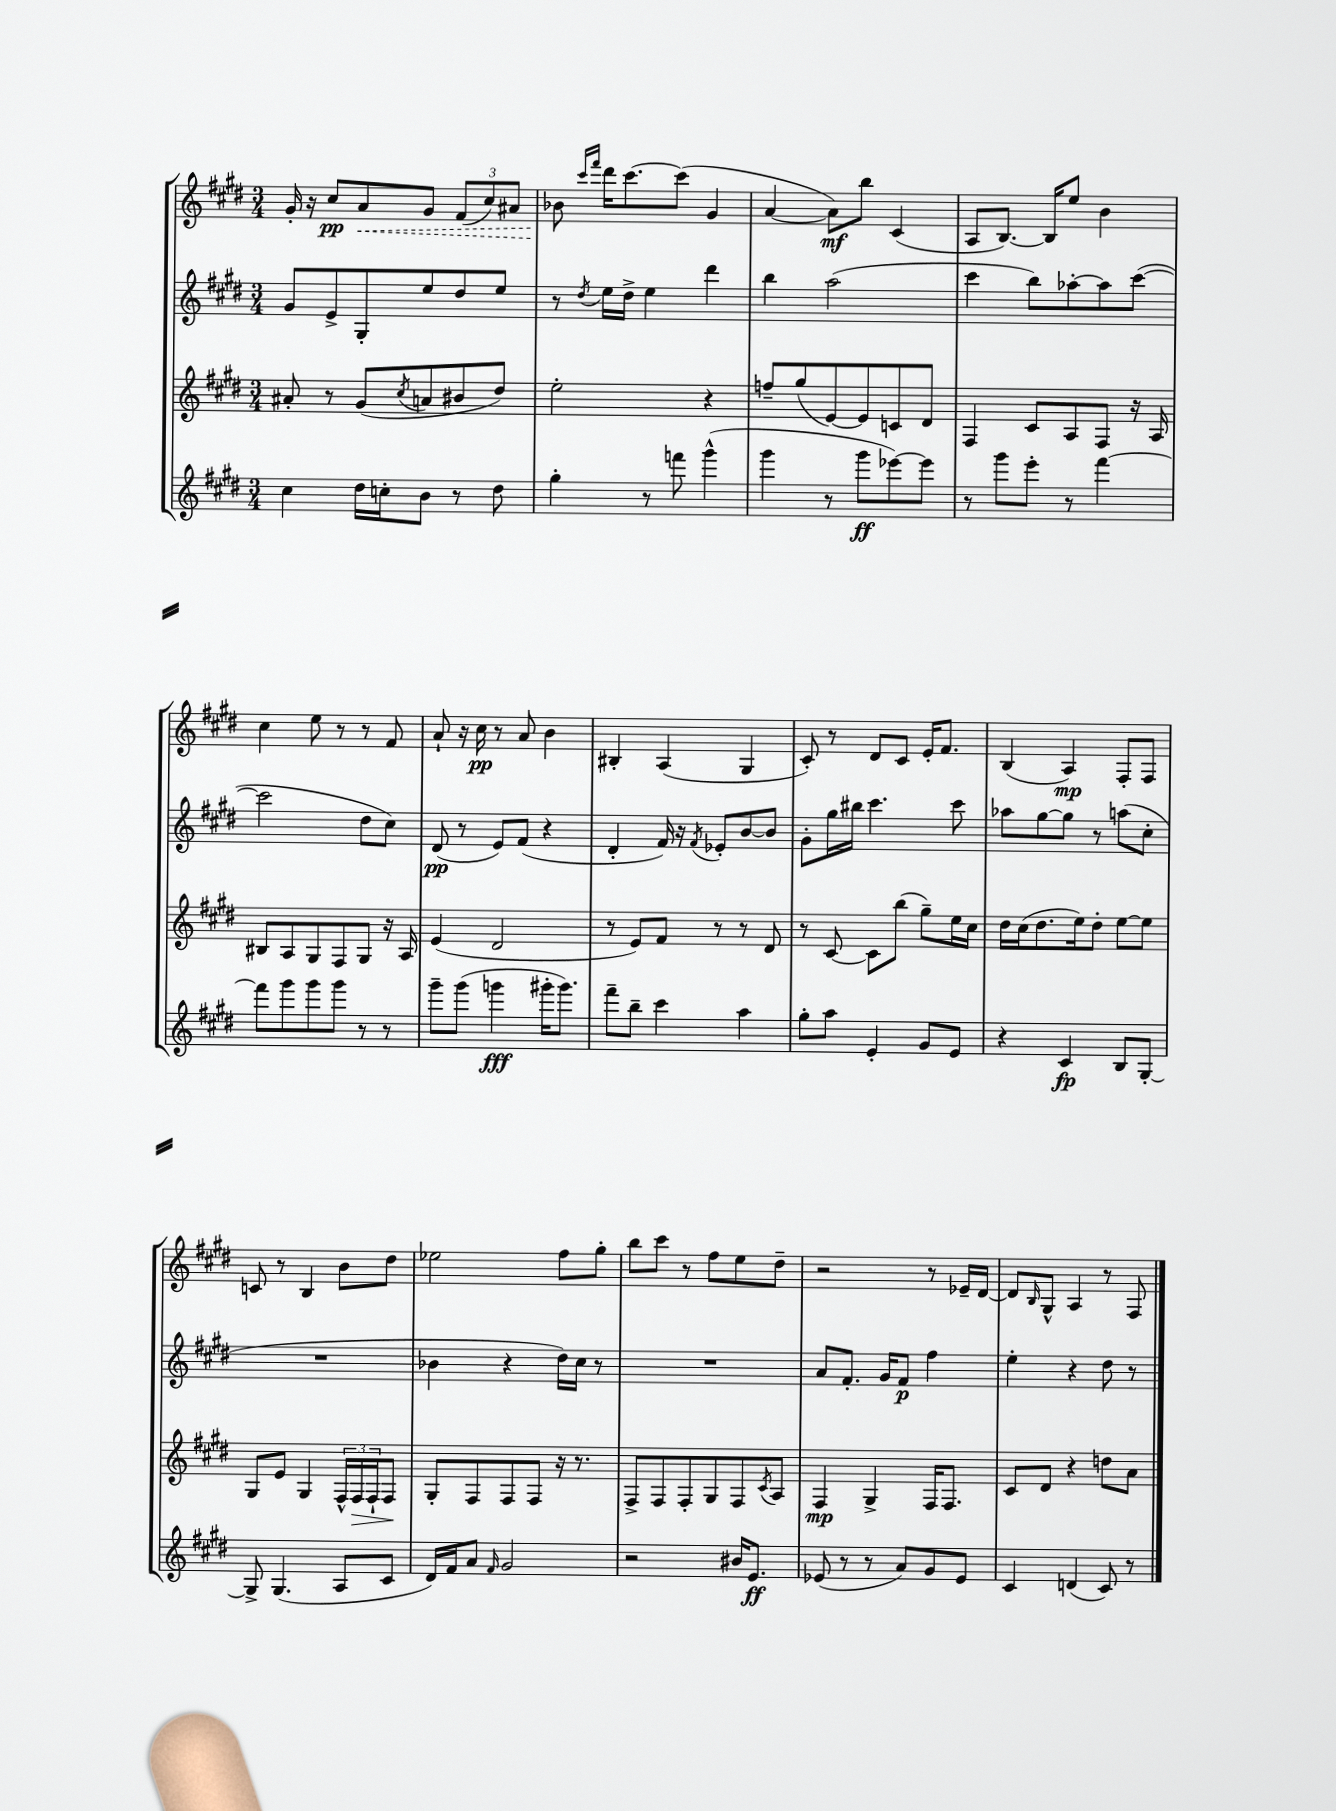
<<
\new StaffGroup <<
\new Staff = "s0" {
    \clef treble \key e \major \numericTimeSignature \time 3/4
    gis'16-. r16 cis''8\pp \once \override Hairpin.style = #'dashed-line a'8\< gis'8 \tuplet 3/2 { fis'8( cis''8) ais'8 } |
    bes'8\! \grace { cis'''16 fis'''16 } dis'''16 cis'''8.~ cis'''8( gis'4 |
    a'4~ a'8\mf) b''8 cis'4( |
    a8 b8.~) b16 e''8 b'4 |
    cis''4 e''8 r8 r8 fis'8 |
    a'8-! r16 cis''16\pp r8 a'8 b'4 |
    bis4-. a4( gis4 |
    cis'8-.) r8 dis'8 cis'8 e'16-. fis'8. |
    b4( a4\mp) fis8-. fis8 |
    c'8 r8 b4 b'8 dis''8 |
    ees''2 fis''8 gis''8-. |
    b''8 cis'''8 r8 fis''8 e''8 dis''8-- |
    r2 r8 ees'16-- dis'16~ |
    dis'8 \grace { b16 } gis8-^ a4 r8 fis8 \bar "|." |
}
\new Staff = "s1" {
    \clef treble \key e \major \numericTimeSignature \time 3/4
    gis'8 e'8-> gis8-. e''8 dis''8 e''8 |
    r8 \acciaccatura { dis''8 } e''16 dis''16-> e''4 dis'''4 |
    b''4 a''2( |
    cis'''4 b''8) aes''8~-. aes''8 cis'''8~( |
    cis'''2 dis''8 cis''8) |
    dis'8\pp( r8 e'8) fis'8( r4 |
    dis'4-. fis'16) r16 \acciaccatura { fis'8 } ees'8-. b'8~ b'8 |
    gis'8-. gis''16 bis''16 cis'''4. cis'''8 |
    aes''8 gis''8~ gis''8 r8 a''8( cis''8-. |
    R2. |
    bes'4 r4 dis''16) cis''16 r8 |
    R2. |
    a'8 fis'8.-. gis'16 fis'8\p fis''4 |
    e''4-. r4 dis''8 r8 \bar "|." |
}
\new Staff = "s2" {
    \clef treble \key e \major \numericTimeSignature \time 3/4
    ais'8-. r8 gis'8( \acciaccatura { cis''8 } a'8 bis'8 dis''8) |
    e''2-. r4 |
    f''8-- gis''8( e'8~) e'8 c'8 dis'8 |
    fis4 cis'8 a8 fis8 r16 a16 |
    bis8 a8 gis8 fis8 gis8 r16 a16 |
    e'4( dis'2 |
    r8 e'8) fis'8 r8 r8 dis'8 |
    r8 cis'8~ cis'8 b''8( gis''8--) e''16 cis''16 |
    dis''16 cis''16( dis''8. e''16) dis''8-. e''8~ e''8 |
    gis8 e'8 gis4 \tuplet 3/2 { fis16-^ fis16\> fis16-! } fis8\! |
    gis8-. fis8 fis8 fis8 r16 r8. |
    fis8-> fis8 fis8-. gis8 fis8 \acciaccatura { cis'8 } a8 |
    fis4\mp gis4-> fis16 fis8. |
    cis'8 dis'8 r4 d''8 a'8 \bar "|." |
}
\new Staff = "s3" {
    \clef treble \key e \major \numericTimeSignature \time 3/4
    cis''4 dis''16 c''16-. b'8 r8 dis''8 |
    gis''4-. r8 f'''8 gis'''4-^( |
    gis'''4 r8 gis'''8\ff ees'''8~) ees'''8 |
    r8 gis'''8 e'''8-. r8 fis'''4~ |
    fis'''8 gis'''8 gis'''8 gis'''8 r8 r8 |
    gis'''8-- gis'''8( g'''4\fff gis'''16-. gis'''8.) |
    fis'''8-- b''8-- cis'''4 a''4 |
    gis''8-. a''8 e'4-. gis'8 e'8 |
    r4 cis'4\fp b8 gis8~-. |
    gis8-> gis4.( a8 cis'8 |
    dis'16) fis'16 a'8 \grace { fis'16 } gis'2 |
    r2 bis'16 e'8.\ff |
    ees'8( r8 r8 a'8) gis'8 ees'8 |
    cis'4 d'4( cis'8) r8 \bar "|." |
}
>>
>>
\layout { \context { \Score \remove "Bar_number_engraver" } }
